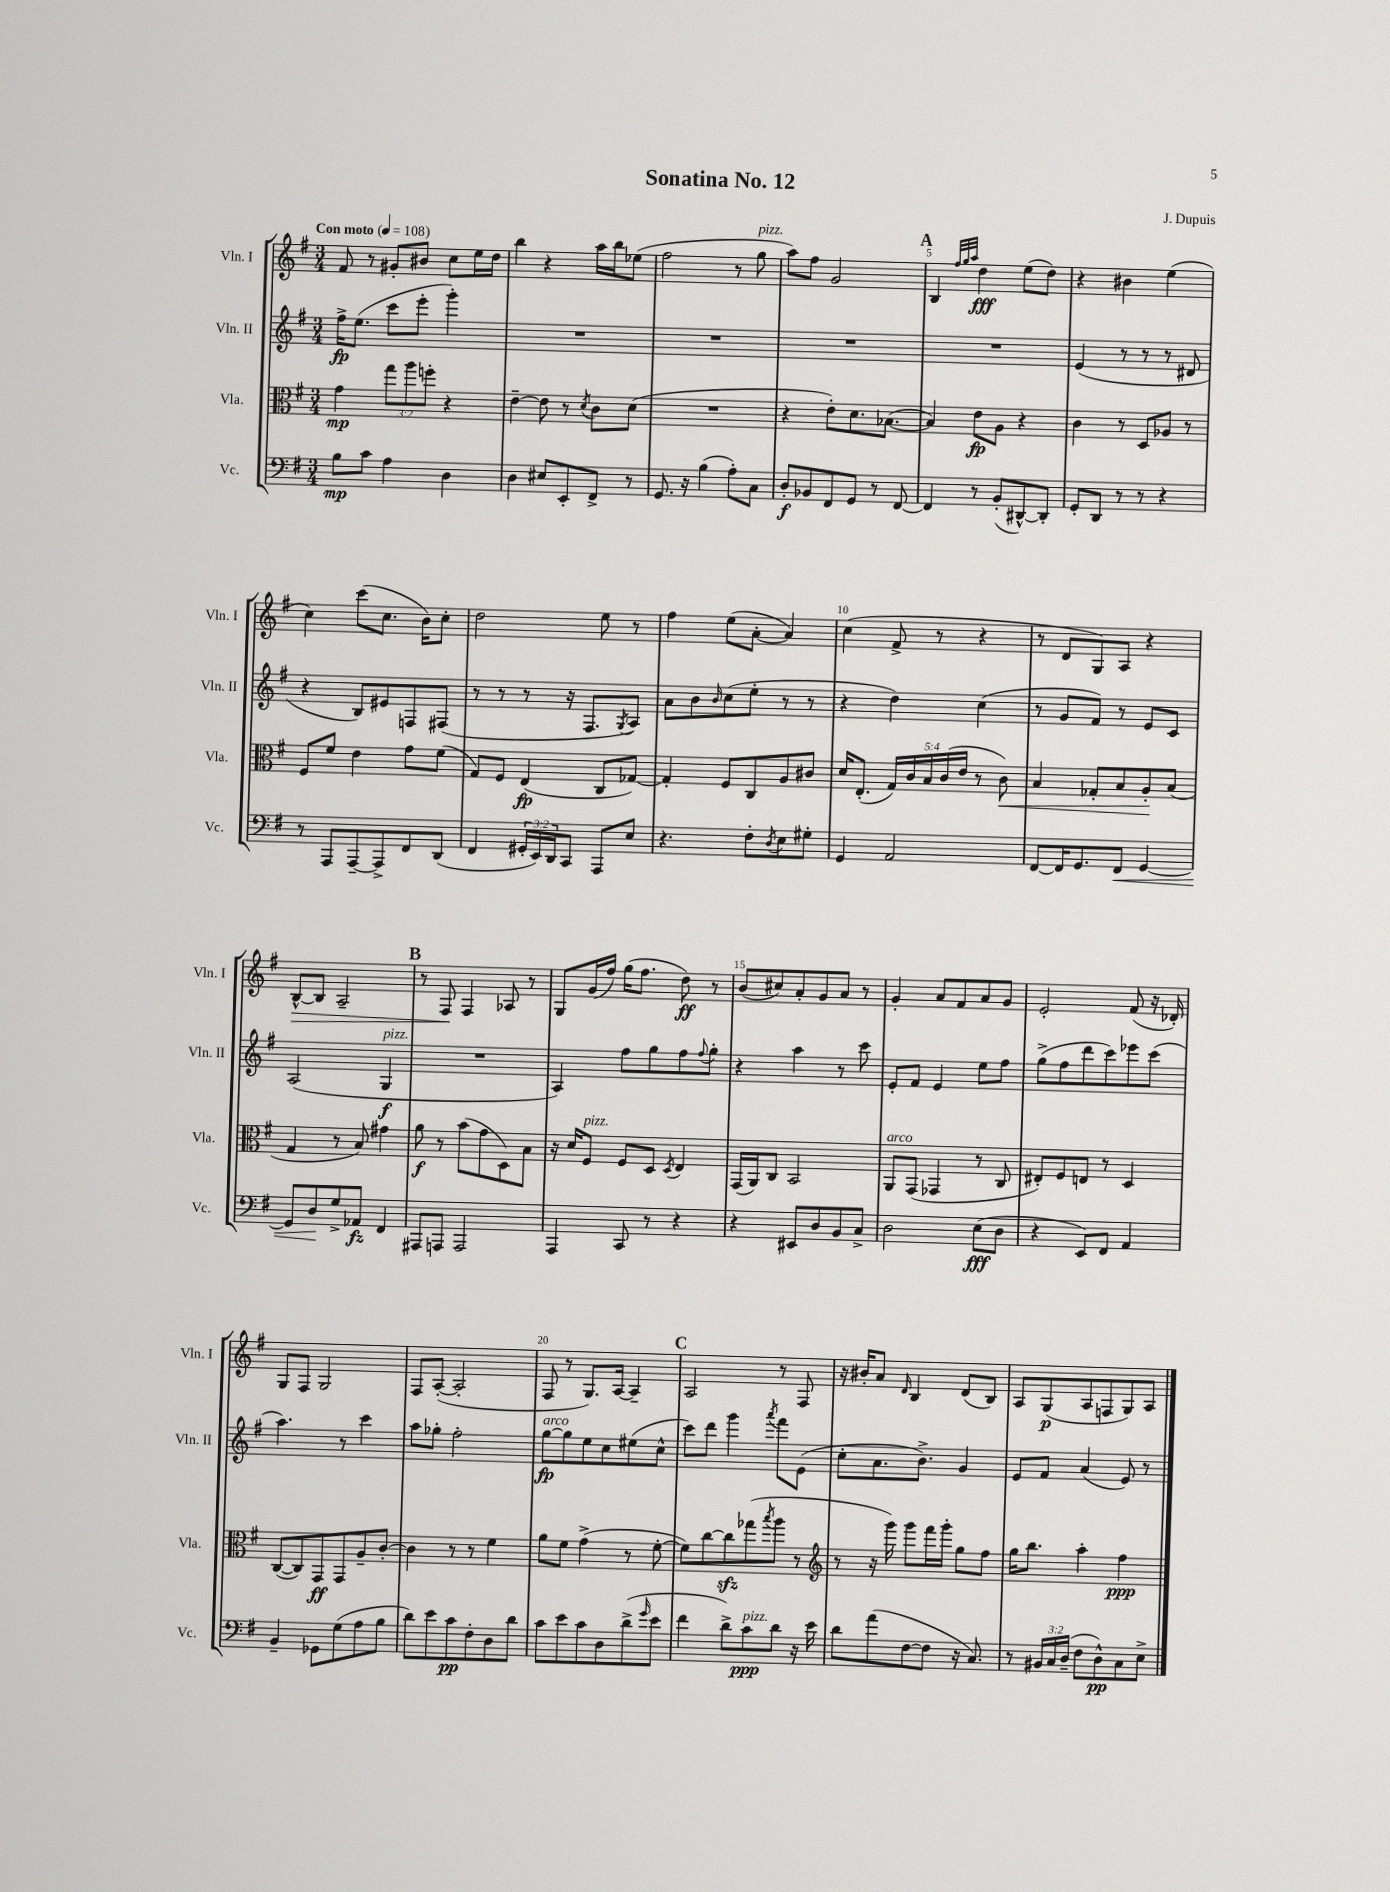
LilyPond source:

\header { title = "Sonatina No. 12" composer = "J. Dupuis" }
<<
\new StaffGroup <<
\new Staff = "s0" \with { instrumentName = "Vln. I" shortInstrumentName = "Vln. I" } {
    \clef treble \key g \major \numericTimeSignature \time 3/4 \tempo "Con moto" 4 = 108
    fis'8 r8 gis'8-. bis'8 c''8 e''16 d''16 |
    b''4 r4 a''16 b''16 ees''8( |
    fis''2 r8 g''8^\markup { \italic "pizz." } |
    a''8) fis''8 g'2 |
    \mark \markup { \bold "A" } b4 \grace { fis''32 g''32 a''32 } d''4\fff e''8( d''8) |
    r4 bis'4 e''4( |
    c''4) c'''8( c''8. b'16) c''8-. |
    d''2 e''8 r8 |
    fis''4 e''8( a'8~-. a'4) |
    c''4( fis'8-> r8 r4 |
    r8 d'8 g8) a8 r4 |
    b8~-^\> b8 a2-- |
    \mark \markup { \bold "B" } r8 fis8\! fis4 aes8 r8 |
    g8 g'16( fis''16) g''16( fis''8. d''8\ff) r8 |
    b'8( cis''8) a'8-. g'8 a'8 r8 |
    g'4-. a'8 fis'8 a'8 g'8 |
    e'2-. fis'8( r16 des'16-.) |
    g8 fis8 g2 |
    fis8 a8~-.( a2-. |
    fis8 r8 g8.) a16~ a4-- |
    \mark \markup { \bold "C" } a2 r8 fis8 |
    r16 bis'16-. a'8 \grace { d'16 } b4 d'8( b8) |
    a8 g8\p( a8 f8 g8) a8 \bar "|." |
}
\new Staff = "s1" \with { instrumentName = "Vln. II" shortInstrumentName = "Vln. II" } {
    \clef treble \key g \major \numericTimeSignature \time 3/4
    fis''16->\fp e''8.( c'''8 e'''8-. g'''4-.) |
    R2. |
    R2. |
    R2. |
    \mark \markup { \bold "A" } R2. |
    e'4( r8 r8 r8 dis'8 |
    r4 b8) eis'8 f8 fis8( |
    r8 r8 r8 r16 fis8. \acciaccatura { g8 } a8) |
    a'8 b'8 \grace { b'16 } c''8( e''8-. r8 r8 |
    r4 d''4) c''4( |
    r8 g'8 fis'8) r8 e'8 c'8 |
    a2( g4\f^\markup { \italic "pizz." } |
    \mark \markup { \bold "B" } R2. |
    a4) fis''8 g''8 fis''8 \appoggiatura { fis''8 } g''8-. |
    r4 a''4 r8 c'''8 |
    e'8-. fis'8 e'4 e''8 fis''8 |
    g''8->( fis''8 d'''8 c'''8) ees'''8 c'''8( |
    a''4.) r8 c'''4 |
    a''8 ges''8-. fis''2-. |
    g''8~\fp^\markup { \italic "arco" } g''8 e''8 c''8 eis''8( c''8-^ |
    \mark \markup { \bold "C" } c'''8) d'''8 g'''4 \acciaccatura { a'''8 } fis'''8 e'8( |
    c''8-. a'8. b'8.->) g'4 |
    e'8 fis'8 a'4( e'8) r8 \bar "|." |
}
\new Staff = "s2" \with { instrumentName = "Vla." shortInstrumentName = "Vla." } {
    \clef alto \key g \major \numericTimeSignature \time 3/4 \override Staff.TupletNumber.text = #tuplet-number::calc-fraction-text
    g'4\mp \tuplet 3/2 { g''8 a''8 f''8-. } r4 |
    e'4~-- e'8 r8 \acciaccatura { d'8 } c'8 d'8( |
    R2. |
    r4 e'8-.) d'8. bes8.~( |
    \mark \markup { \bold "A" } bes4) e'8\fp a8 r4 |
    c'4 r8 d8 aes8 r8 |
    fis8 fis'8 e'4 g'8 fis'8( |
    g8) fis8 e4\fp( c8 ges8~) |
    ges4-. fis8 c8 a8 cis'8 |
    d'16 e8.-.( \tuplet 5/4 { g16) c'16 b16 c'16( e'16 } r8 c'8\<) |
    b4 ges8-. b8 a8-.\! b8( |
    g4 r8 b8) gis'4 |
    \mark \markup { \bold "B" } a'8\f r8 b'8( g'8 d8) b8 |
    r16 d'16 fis8^\markup { \italic "pizz." } fis8 d8 \acciaccatura { d8 } e4 |
    g,16( a,16) c8 b,2 |
    a,8^\markup { \italic "arco" } g,8( ges,4 r8 c8 |
    eis8-.) fis8 e8 r8 d4 |
    c8~( c8) g,8\ff g,8 a8-- c'8~-. |
    c'4 r8 r8 fis'4 |
    a'8 fis'8 g'4->( r8 fis'8~-. |
    \mark \markup { \bold "C" } fis'8) c''8~ c''8\sfz ges''8( \acciaccatura { b''8 } a''8 r8 |
    \clef treble r8 r16 g'''16) g'''8 fis'''16 g'''16-. g''8 fis''8 |
    g''16 b''8. a''4-. fis''4\ppp \bar "|." |
}
\new Staff = "s3" \with { instrumentName = "Vc." shortInstrumentName = "Vc." } {
    \clef bass \key g \major \numericTimeSignature \time 3/4 \override Staff.TupletNumber.text = #tuplet-number::calc-fraction-text
    b8\mp c'8 a4 d4 |
    d4 eis8 e,8-. fis,8-> r8 |
    g,8. r16 b4( a8-.) c8 |
    d8-.\f bes,8 fis,8 g,8 r8 fis,8~ |
    \mark \markup { \bold "A" } fis,4 r8 b,8-.( dis,8~-^) dis,8-. |
    g,8-. d,8 r8 r8 r4 |
    r8 a,,8 a,,8~-- a,,8-> fis,8 d,8( |
    fis,4 \tuplet 3/2 { gis,16-. e,16) d,16 } c,8 a,,8 e8 |
    r4. fis8-. \acciaccatura { d8 } e8 gis8-. |
    g,4 a,2 |
    fis,8~ fis,16 g,8. fis,8\< g,4~ |
    g,8 d8\! g8-> aes,8\fz fis,4 |
    \mark \markup { \bold "B" } ais,,8 a,,8 a,,2 |
    a,,4 c,8 r8 r4 |
    r4 eis,8 d8 b,8 c8-> |
    d2 e8\fff( d8 |
    r4 e,8) fis,8 a,4 |
    b,4-- ges,8 g8( a8 b8 |
    d'8) e'8 c'8\pp fis8-. d8 d'8 |
    c'8 e'8 c'8 d8 d'8->( \grace { g'16 } e'8 |
    \mark \markup { \bold "C" } fis'4 d'8->) c'8\ppp^\markup { \italic "pizz." } d'8 r16 e'16 |
    d'8 a'8( fis8~ fis8 r16 c8.) |
    r8 \tuplet 3/2 { bis,16 c16 d16--( } fis8 d8-^\pp) c8 e8-> \bar "|." |
}
>>
>>
\layout { \context { \Score \override BarNumber.break-visibility = ##(#f #t #t) barNumberVisibility = #(every-nth-bar-number-visible 5) } }
